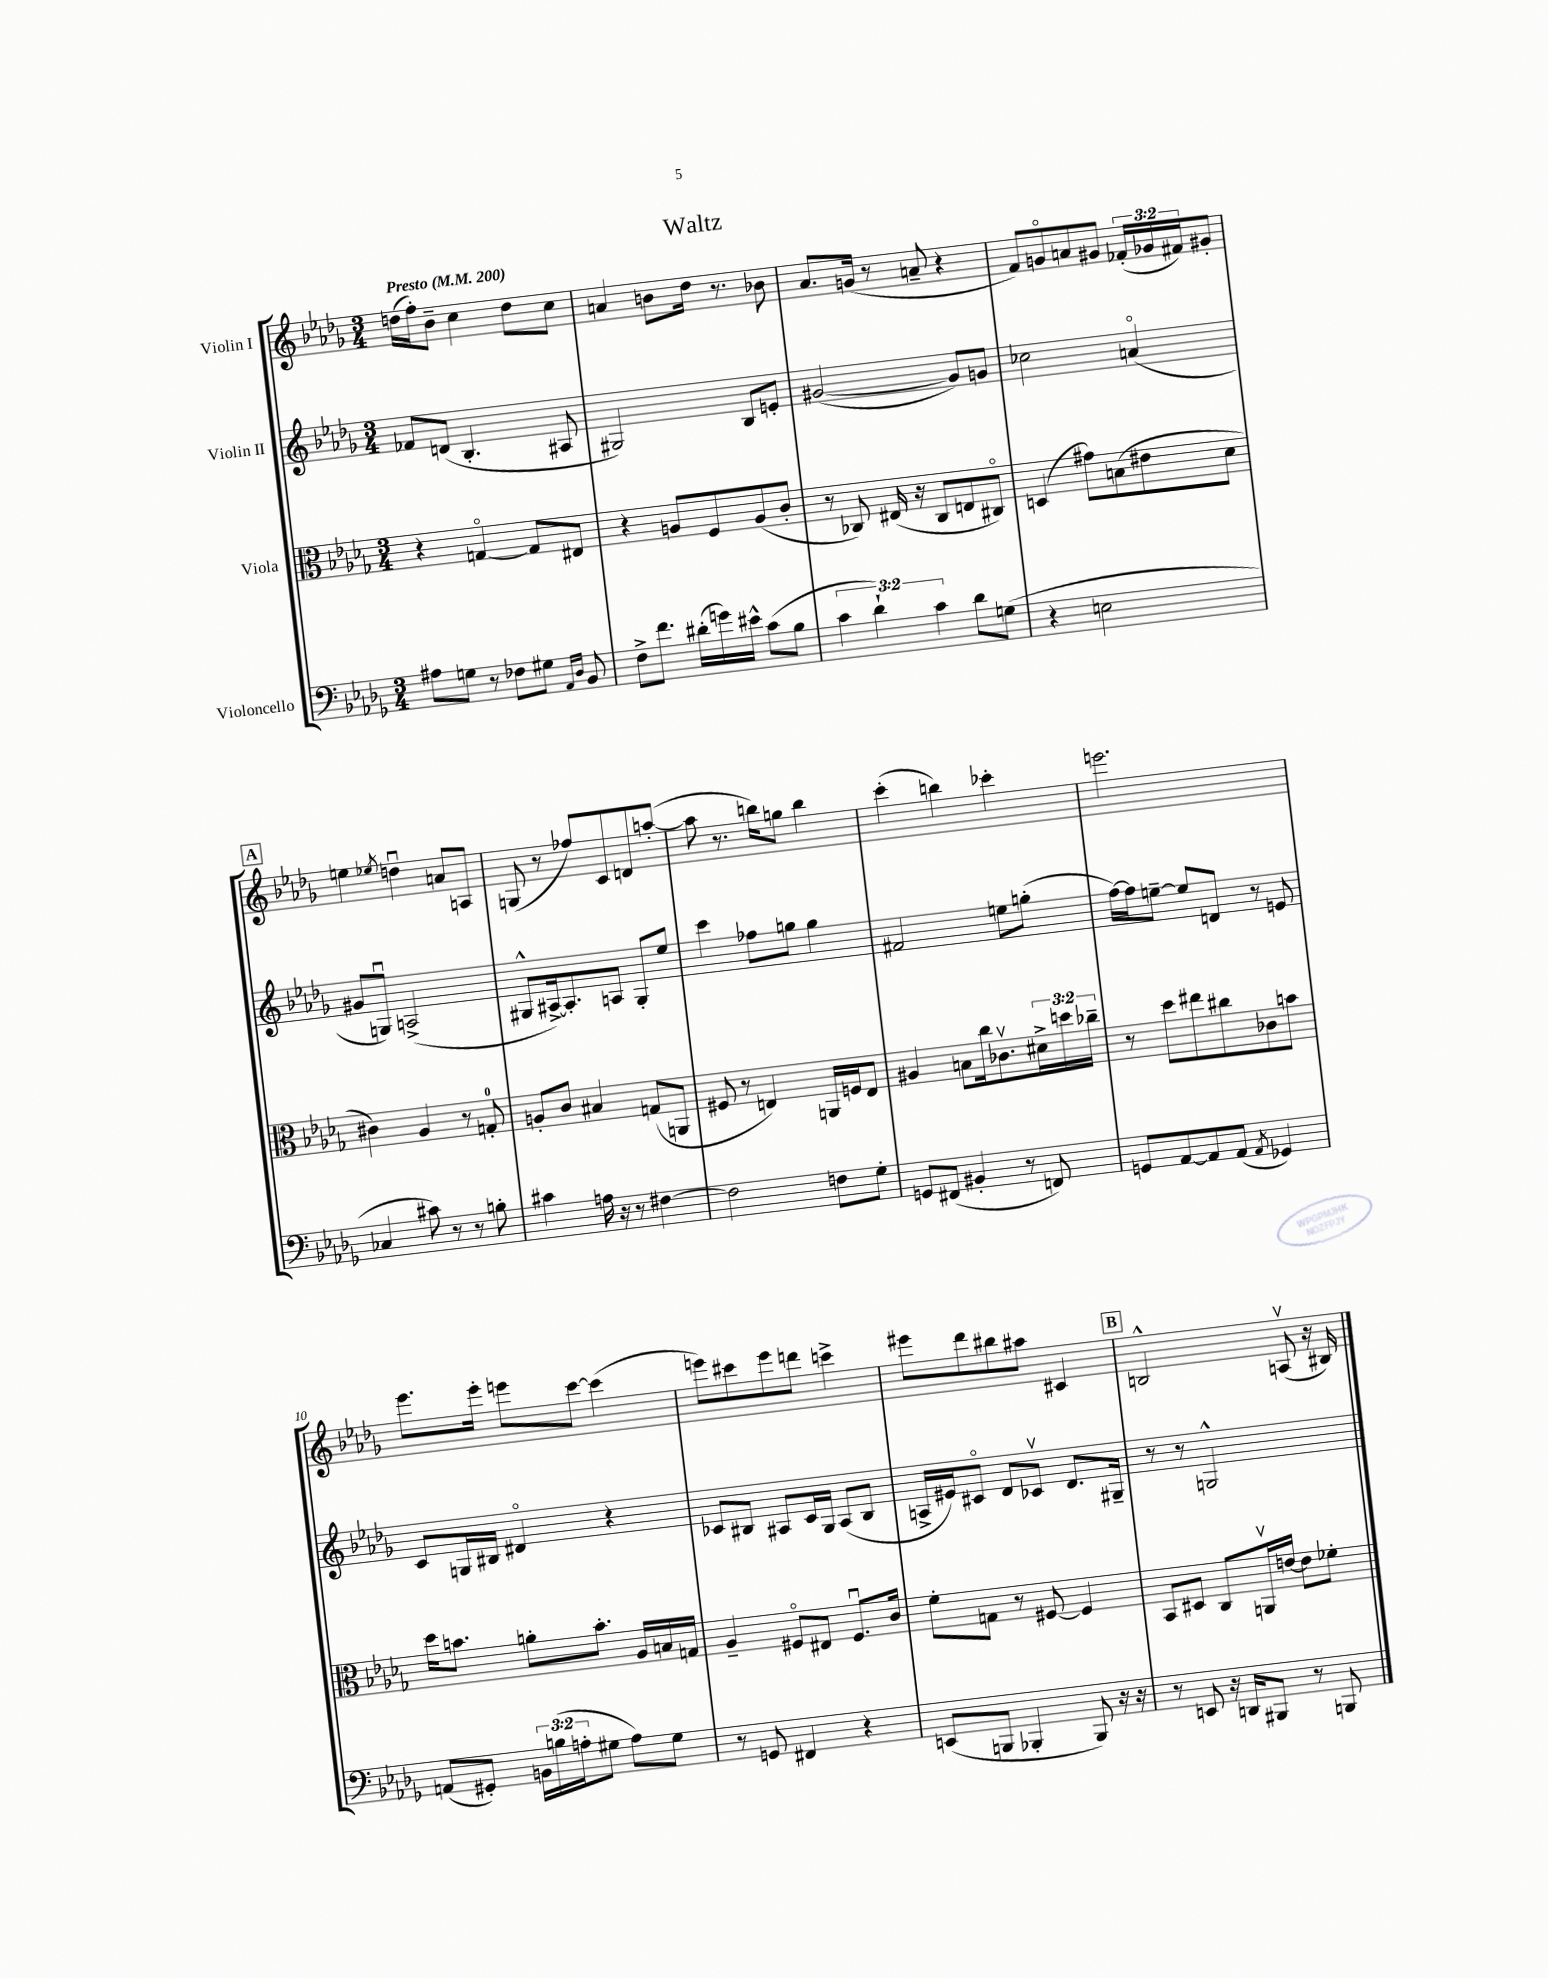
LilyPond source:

\header { title = "Waltz" }
<<
\new StaffGroup <<
\new Staff = "s0" \with { instrumentName = "Violin I" } {
    \clef treble \key des \major \numericTimeSignature \time 3/4 \override Staff.TupletNumber.text = #tuplet-number::calc-fraction-text \tempo "Presto" 4 = 200
    d''16( f''16-.) bes'8-- c''4 d''8 c''8 |
    a'4 b'8 des''16 r8. bes'8 |
    aes'8. g'16( r8 a'8-- r4 |
    f'8) g'8\flageolet a'8 gis'8 \tuplet 3/2 { fes'16-.( ges'16 fis'16) } gis'8-. |
    \mark \markup { \box "A" } e''4 \acciaccatura { ees''8 } d''4\downbow a'8 a8 |
    g8( r8 fes''8) c'8 d'8 a''8~-.( |
    a''8 r8. b''16) g''8 b''4 |
    c'''4-.( b''4) ces'''4-. |
    e'''2. |
    ees'''8. ees'''16-. e'''8 c'''8~ c'''4( |
    e'''8) cis'''8 e'''8 d'''8 c'''4-> |
    eis'''8 des'''8 bis''8 ais''8 cis'4 |
    \mark \markup { \box "B" } b2-^ a8\upbow( r16 bis16) \bar "|." |
}
\new Staff = "s1" \with { instrumentName = "Violin II" } {
    \clef treble \key des \major \numericTimeSignature \time 3/4
    fes'8 d'8( bes4.-. ais8 |
    gis2) bes8 e'8-. |
    gis'2~( gis'8) g'8 |
    ces''2 a'4\flageolet( |
    \mark \markup { \box "A" } gis'8 g8\downbow) a2->( |
    gis8-^ ais16~->) ais8.-. a8 gis8-. ees''8 |
    c'''4 fes''8 g''8 g''4 |
    fis'2 e''8 g''8-.( |
    f''16~) f''16 e''8~-- e''8 d'8 r8 e'8 |
    c'8 g16 bis16 dis'4\flageolet r4 |
    ces'8 bis8 ais8 ces'16 ges16 ais8( bis8 |
    a16-> eis'16) cis'8\flageolet des'8 ces'8\upbow des'8. gis16-- |
    \mark \markup { \box "B" } r8 r8 g2-^ \bar "|." |
}
\new Staff = "s2" \with { instrumentName = "Viola" } {
    \clef alto \key des \major \numericTimeSignature \time 3/4 \override Staff.TupletNumber.text = #tuplet-number::calc-fraction-text
    r4 g4~\flageolet g8 eis8 |
    r4 a8 f8 a8( c'8-. |
    r8 ces8) eis16( r16 ces8 e8 cis8\flageolet) |
    d4( gis'8) b8( eis'8 des'8 |
    \mark \markup { \box "A" } cis'4) aes4 r8 g8-0-. |
    a8-. c'8 bis4 g8( a,8 |
    fis8 r8 e4) a,16 f16 e8 |
    ais4 b8 c''16 ces'8.\upbow \tuplet 3/2 { dis'16-> d''16 ces''16-- } |
    r8 des''8 eis''8 cis''8 ces'8 b'8 |
    des''16 b'8. a'8-. b'8.-. aes16 b16 g16 |
    aes4-- fis8\flageolet eis8 fis8.\downbow c'16 |
    f'8-. g8 r8 fis8~ fis4 |
    \mark \markup { \box "B" } bes,8 dis8 c8 a,16\upbow e'16~ e'8 fes'8-. \bar "|." |
}
\new Staff = "s3" \with { instrumentName = "Violoncello" } {
    \clef bass \key des \major \numericTimeSignature \time 3/4 \override Staff.TupletNumber.text = #tuplet-number::calc-fraction-text
    ais8 g8 r8 fes8 gis8 \grace { aes,16 des16 } bes,8 |
    f8-> f'8. dis'16-.( g'16) eis'16-^ c'8( bes8 |
    \tuplet 3/2 { c'4 des'4-!) c'4 } des'8 g8( |
    r4 e2 |
    \mark \markup { \box "A" } ces4 cis'8) r8 r8 b8-. |
    cis'4 a16 r16 r8 fis4~ |
    fis2 f8 ges8-. |
    g,8 fis,8( bis,4-. r8 f,8) |
    g,8 aes,8~ aes,8 aes,8( \acciaccatura { aes,8 } ges,4) |
    a,8( gis,8-.) \tuplet 3/2 { b,16 b16( a16-. } gis8 a8) gis8 |
    r8 g,8 fis,4 r4 |
    e,8( b,,8 bes,,4-. bes,,8) r16 r16 |
    \mark \markup { \box "B" } r8 e,8 r16 d,16 bis,,8 r8 b,,8 \bar "|." |
}
>>
>>
